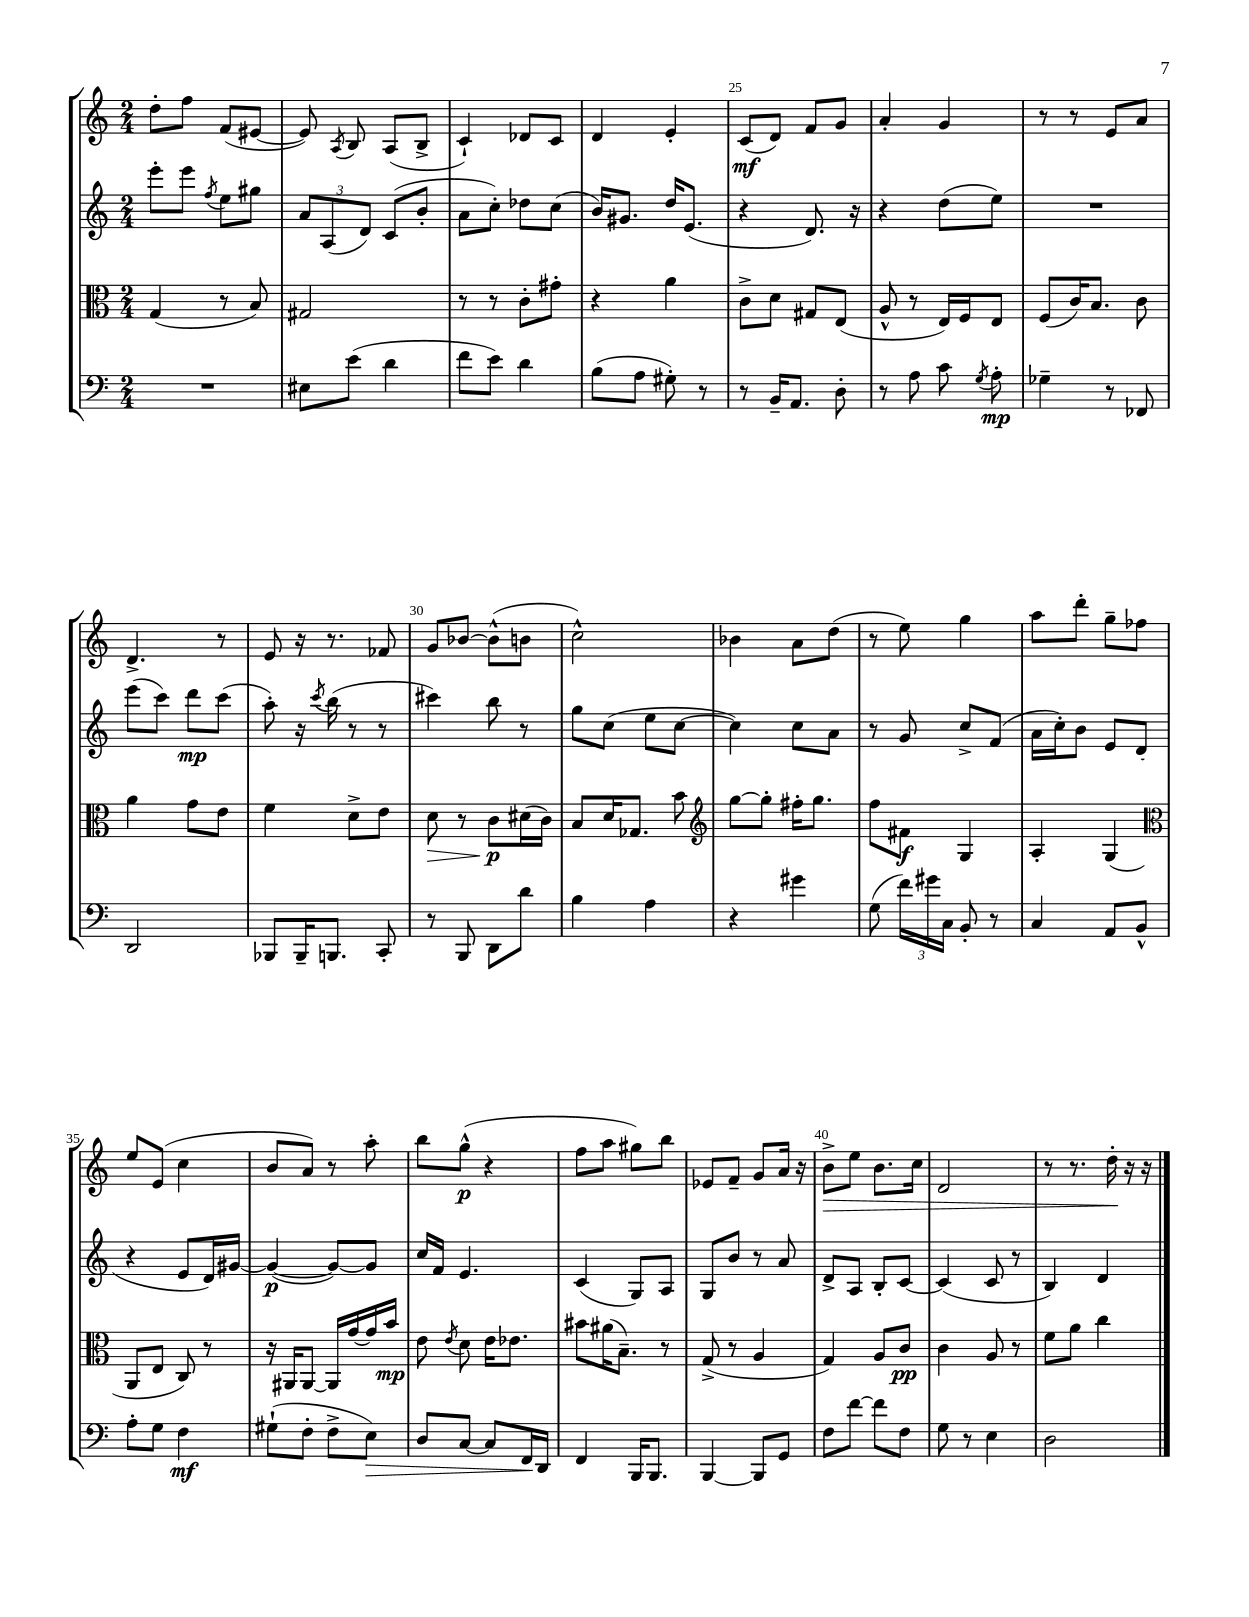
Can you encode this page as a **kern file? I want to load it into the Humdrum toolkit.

**kern	**dynam	**kern	**dynam	**kern	**dynam	**kern	**dynam
*part4	*part4	*part3	*part3	*part2	*part2	*part1	*part1
*staff4	*staff4	*staff3	*staff3	*staff2	*staff2	*staff1	*staff1
*clefF4	*	*clefC3	*	*clefG2	*	*clefG2	*
*k[]	*	*k[]	*	*k[]	*	*k[]	*
*M2/4	*	*M2/4	*	*M2/4	*	*M2/4	*
=21	=21	=21	=21	=21	=21	=21	=21
2r	.	(4G/	.	8eee'\L	.	8dd'\L	.
.	.	.	.	8eee\J	.	8ff\J	.
.	.	.	.	8qff/	.	.	.
.	.	8r	.	8ee\L	.	(8f/L	.
.	.	8B/)	.	8gg#X\J	.	[8e#X/J	.
=22	=22	=22	=22	=22	=22	=22	=22
8E#X\L	.	2G#X/	.	12a/L	.	8e#/])	.
.	.	.	.	(12A/	.	.	.
.	.	.	.	.	.	8qA/	.
(8e\J	.	.	.	.	.	8B/	.
.	.	.	.	12d/J)	.	.	.
4d\	.	.	.	(8c/L	.	(8A/L	.
.	.	.	.	8b'/J	.	8B^/J	.
=23	=23	=23	=23	=23	=23	=23	=23
8f\L	.	8r	.	8a\L	.	4c`/)	.
8e\J)	.	8r	.	8cc'\J)	.	.	.
4d\	.	8c'\L	.	8dd-X\L	.	8d-X/L	.
.	.	8g#X'\J	.	(8cc\J	.	8c/J	.
=24	=24	=24	=24	=24	=24	=24	=24
(8B\L	.	4r	.	16b/KL)	.	4d/	.
.	.	.	.	8.g#X/J	.	.	.
8A\J	.	.	.	.	.	.	.
8G#X'\)	.	4a\	.	16dd/KL	.	4e'/	.
.	.	.	.	(8.e/J	.	.	.
8r	.	.	.	.	.	.	.
=25	=25	=25	=25	=25	=25	=25	=25
8r	.	8c^\L	.	4r	.	(8c/L	mf
16BB~/KL	.	8d\J	.	.	.	8d/J)	.
8.AA/J	.	.	.	.	.	.	.
.	.	8G#X/L	.	8.d/)	.	8f/L	.
8D'\	.	(8E/J	.	.	.	8g/J	.
.	.	.	.	16r	.	.	.
=26	=26	=26	=26	=26	=26	=26	=26
8r	.	8A^^/	.	4r	.	4a'/	.
8A\	.	8r	.	.	.	.	.
8c\	.	16E/LL)	.	(8dd\L	.	4g/	.
.	.	16F/J	.	.	.	.	.
8qG/	.	.	.	.	.	.	.
8A'\	mp	8E/J	.	8ee\J)	.	.	.
=27	=27	=27	=27	=27	=27	=27	=27
4G-X~\	.	(8F/L	.	2r	.	8r	.
.	.	16c/K)	.	.	.	8r	.
.	.	8.B/J	.	.	.	.	.
8r	.	.	.	.	.	8e/L	.
8FF-X/	.	8c\	.	.	.	8a/J	.
!!LO:LB:g=z
=28	=28	=28	=28	=28	=28	=28	=28
2DD/	.	4a\	.	(8eee\L	.	4.d^/	.
.	.	.	.	8ccc\J)	.	.	.
.	.	8g\L	.	8ddd\L	mp	.	.
.	.	8e\J	.	(8ccc\J	.	8r	.
=29	=29	=29	=29	=29	=29	=29	=29
8BBB-X/L	.	4f\	.	8aa'\)	.	8e/	.
16BBB-~/K	.	.	.	16r	.	16r	.
.	.	.	.	8qccc/	.	.	.
8.BBBn/J	.	.	.	(16bb\	.	8.r	.
.	.	8d^\L	.	8r	.	.	.
8CC'/	.	8e\J	.	8r	.	8f-X/	.
=30	=30	=30	=30	=30	=30	=30	=30
!	!	!	!LO:HP:b	!	!	!	!
8r	.	8d\	>	4ccc#X\)	.	8g/L	.
8BBB/	.	8r	.	.	.	[8b-X/J	.
8DD\L	.	8c\L	p	8bb\	.	(8b-^^\L]	.
8d\J	.	(16d#X\L	]	8r	.	8bn\J	.
.	.	16c\JJ)	.	.	.	.	.
=31	=31	=31	=31	=31	=31	=31	=31
4B\	.	8B/L	.	8gg\L	.	2cc^^\)	.
.	.	16d/K	.	(8cc\J	.	.	.
.	.	8.G-X/J	.	.	.	.	.
4A\	.	.	.	8ee\L	.	.	.
.	.	8b\	.	[8cc\J	.	.	.
=32	=32	=32	=32	=32	=32	=32	=32
*	*	*clefG2	*	*	*	*	*
4r	.	[8gg\L	.	4cc\])	.	4b-X\	.
.	.	8gg'\J]	.	.	.	.	.
4g#X\	.	16ff#X'\KL	.	8cc\L	.	8a\L	.
.	.	8.gg\J	.	.	.	.	.
.	.	.	.	8a\J	.	(8dd\J	.
=33	=33	=33	=33	=33	=33	=33	=33
(8G\	.	8ff\L	.	8r	.	8r	.
24f\LL)	.	8f#X\J	f	8g/	.	8ee\)	.
24g#X\	.	.	.	.	.	.	.
24C\JJ	.	.	.	.	.	.	.
8BB'/	.	4G/	.	8cc^/L	.	4gg\	.
8r	.	.	.	(8f/J	.	.	.
=34	=34	=34	=34	=34	=34	=34	=34
4C/	.	4A'/	.	16a\LL	.	8aa\L	.
.	.	.	.	16cc'\J)	.	.	.
.	.	.	.	8b\J	.	8ddd'\J	.
8AA/L	.	(4G/	.	8e/L	.	8gg~\L	.
8BB^^/J	.	.	.	(8d/J	.	8ff-X\J	.
!!LO:LB:g=z
=35	=35	=35	=35	=35	=35	=35	=35
*	*	*clefC3	*	*	*	*	*
8A'\L	.	8AA/L	.	4r	.	8ee/L	.
8G\J	.	8E/J	.	.	.	(8e/J	.
4F\	mf	8C/)	.	8e/L	.	4cc\	.
.	.	8r	.	16d/L)	.	.	.
.	.	.	.	[16g#X/JJ	.	.	.
=36	=36	=36	=36	=36	=36	=36	=36
(8G#X`\L	.	16r	.	(4g#/_	p	8b/L	.
.	.	16AA#X/KL	.	.	.	.	.
8F'\J	.	[8AA#/J	.	.	.	8a/J)	.
8F^\L	.	16AA#/LL]	.	8g#/L_)	.	8r	.
.	.	[16g/	.	.	.	.	.
!	!LO:HP:b	!	!	!	!	!	!
8E\J)	>	16g/]	.	8g#/J]	.	8aa'\	.
.	.	16b/JJ	mp	.	.	.	.
=37	=37	=37	=37	=37	=37	=37	=37
8D/L	.	8e\	.	16cc/LL	.	8bb\L	.
.	.	.	.	16f/JJ	.	.	.
.	.	8qe/	.	.	.	.	.
[8C/J	.	8d\	.	4.e/	.	(8gg^^\J	p
8C/L]	.	16e\KL	.	.	.	4r	.
.	.	8.e-X\J	.	.	.	.	.
16FF/L	.	.	.	.	.	.	.
16DD/JJ	]	.	.	.	.	.	.
=38	=38	=38	=38	=38	=38	=38	=38
4FF/	.	8b#X\L	.	(4c/	.	8ff\L	.
.	.	(16a#X\K	.	.	.	8aa\J	.
.	.	8.B~\J)	.	.	.	.	.
16BBB/KL	.	.	.	8G/L)	.	8gg#X\L)	.
8.BBB/J	.	.	.	.	.	.	.
.	.	8r	.	8A/J	.	8bb\J	.
=39	=39	=39	=39	=39	=39	=39	=39
[4BBB/	.	(8G^/	.	8G/L	.	8e-X/L	.
.	.	8r	.	8b/J	.	8f~/J	.
8BBB/L]	.	4A/	.	8r	.	8g/L	.
8GG/J	.	.	.	8a/	.	16a/Jk	.
.	.	.	.	.	.	16r	.
=40	=40	=40	=40	=40	=40	=40	=40
!	!	!	!	!	!	!	!LO:HP:b
8F\L	.	4G/)	.	8d^/L	.	8b^\L	>
[8f\J	.	.	.	8A/J	.	8ee\J	.
8f\L]	.	8A/L	.	8B'/L	.	8.b\L	.
8F\J	.	8c/J	pp	[8c/J	.	.	.
.	.	.	.	.	.	16cc\Jk	.
=41	=41	=41	=41	=41	=41	=41	=41
8G\	.	4c\	.	(4c/]	.	2d/	.
8r	.	.	.	.	.	.	.
4E\	.	8A/	.	8c/	.	.	.
.	.	8r	.	8r	.	.	.
=42	=42	=42	=42	=42	=42	=42	=42
2D\	.	8f\L	.	4B/)	.	8r	.
.	.	8a\J	.	.	.	8.r	.
.	.	4cc\	.	4d/	.	.	.
.	.	.	.	.	.	16dd'\	.
.	.	.	.	.	.	16r	]
.	.	.	.	.	.	16r	.
==	==	==	==	==	==	==	==
*-	*-	*-	*-	*-	*-	*-	*-
